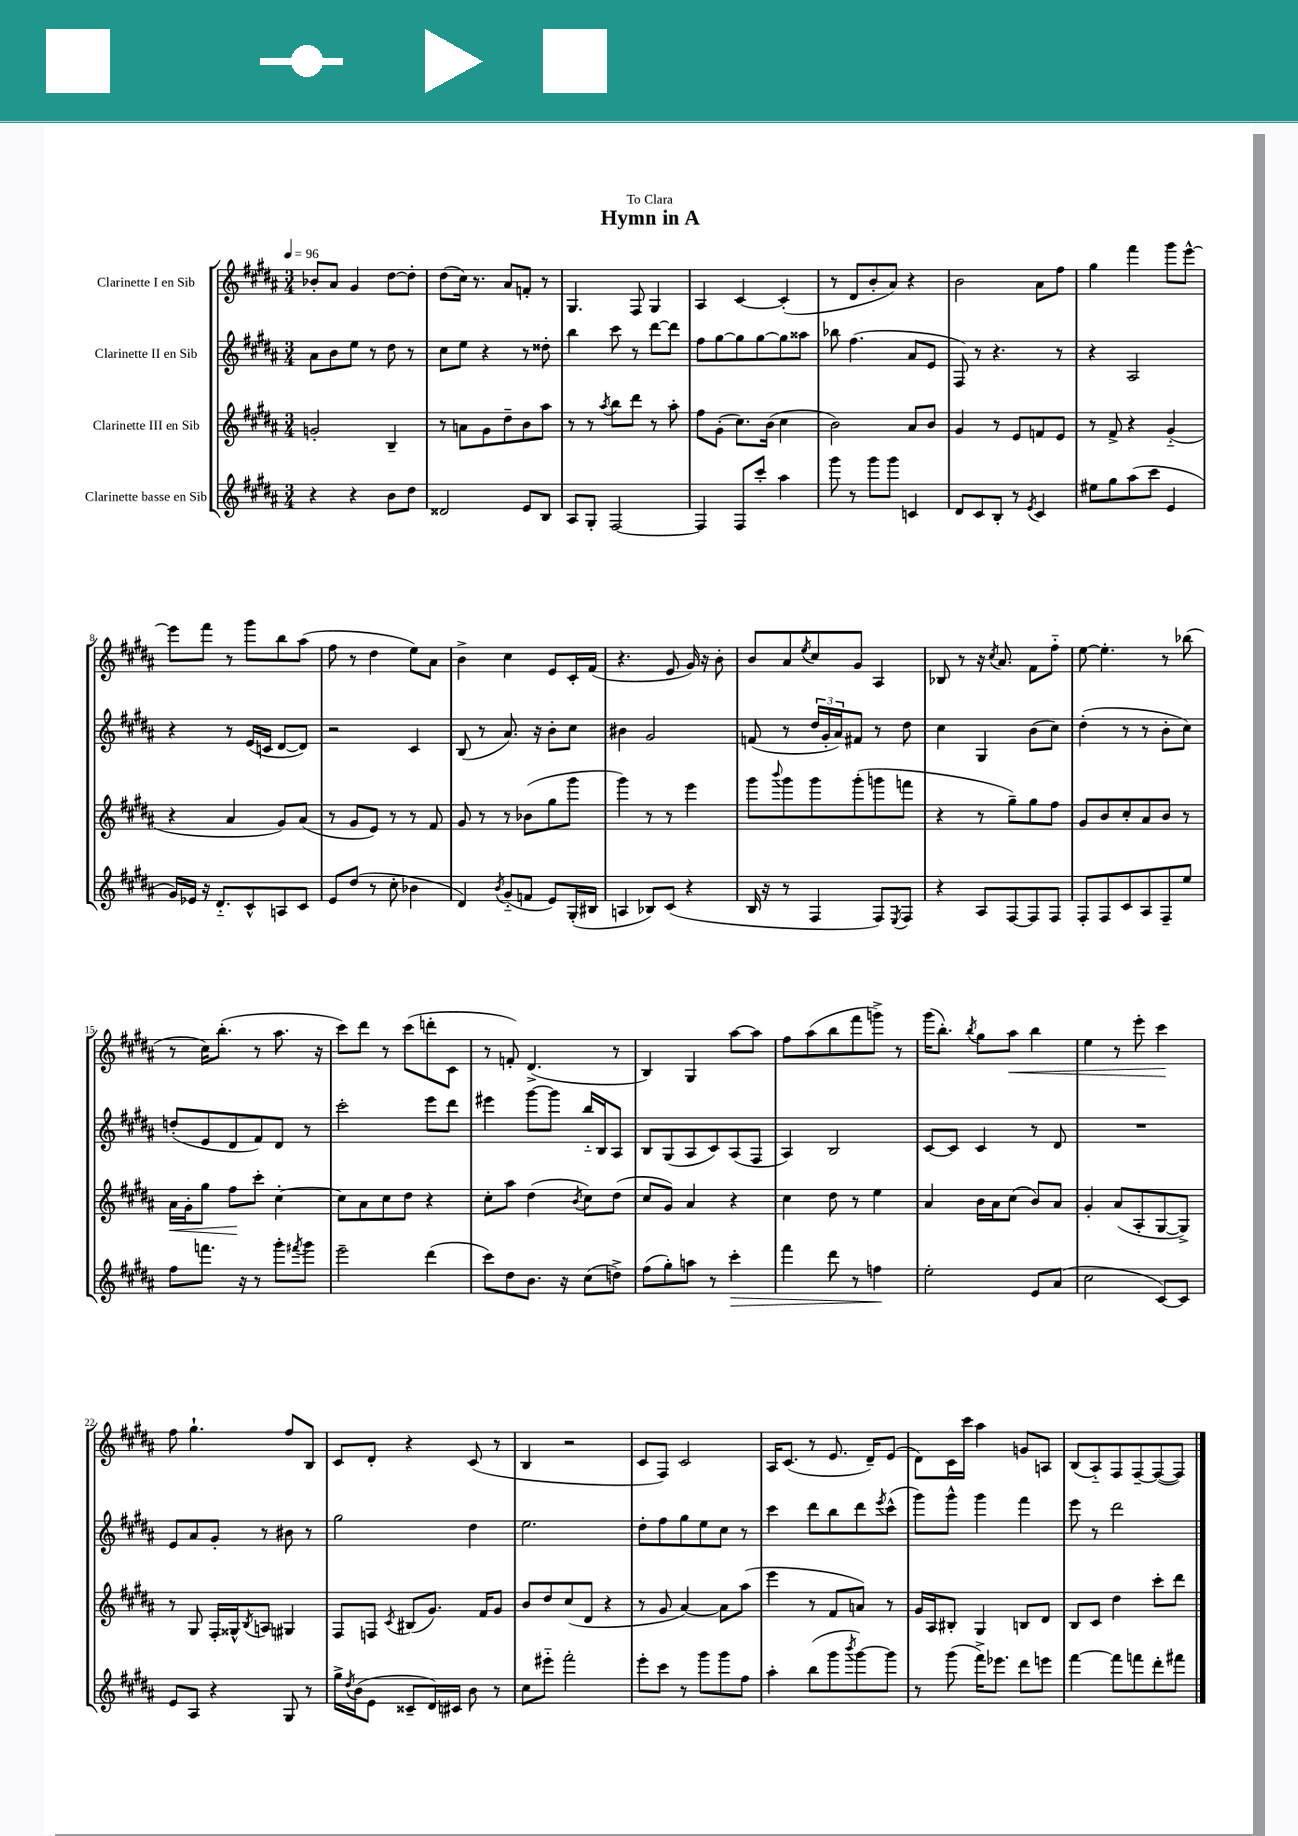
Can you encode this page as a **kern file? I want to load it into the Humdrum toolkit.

**kern	**dynam	**kern	**dynam	**kern	**kern	**dynam
*part4	*part4	*part3	*part3	*part2	*part1	*part1
*staff4	*staff4	*staff3	*staff3	*staff2	*staff1	*staff1
*I"Clarinette basse en Sib	*	*I"Clarinette III en Sib	*	*I"Clarinette II en Sib	*I"Clarinette I en Sib	*
*clefG2	*	*clefG2	*	*clefG2	*clefG2	*
*k[f#c#g#d#a#]	*	*k[f#c#g#d#a#]	*	*k[f#c#g#d#a#]	*k[f#c#g#d#a#]	*
*M3/4	*	*M3/4	*	*M3/4	*M3/4	*
*MM96	*	*MM96	*	*MM96	*MM96	*
=1	=1	=1	=1	=1	=1	=1
4r	.	2gn'/	.	8a#\L	8b-X'/L	.
.	.	.	.	8b\	8a#/J	.
4r	.	.	.	8ee\J	4g#/	.
.	.	.	.	8r	.	.
8b\L	.	4B~/	.	8dd#\	[8dd#\L	.
8dd#\J	.	.	.	8r	8dd#'\J]	.
=2	=2	=2	=2	=2	=2	=2
2d##X/	.	8r	.	8cc#\L	(8dd#\L	.
.	.	8an\L	.	8ee\J	16cc#\Jk)	.
.	.	.	.	.	8.r	.
.	.	8g#\	.	4r	.	.
.	.	8dd#~\	.	.	8a#/L	.
8e/L	.	8b\	.	8r	8fn'/J	.
8B/J	.	8aa#\J	.	8dd##X'\	8r	.
=3	=3	=3	=3	=3	=3	=3
8A#/L	.	8r	.	4bb\	4.G#/	.
8G#'/J	.	8r	.	.	.	.
.	.	8qaa#/	.	.	.	.
[2F#/	.	8bb\L	.	8ccc#\	.	.
.	.	8ddd#\J	.	8r	8F#/	.
.	.	8r	.	[8ddd#\L	4G#/	.
.	.	8aa#'\	.	8ddd#\J]	.	.
=4	=4	=4	=4	=4	=4	=4
4F#/]	.	8ff#\L	.	8ff#\L	4A#/	.
.	.	(8g#'\J	.	[8gg#\	.	.
8F#/L	.	8.cc#\L)	.	8gg#\]	[4c#/	.
8ccc#'/J	.	.	.	[8gg#\	.	.
.	.	(16b\Jk	.	.	.	.
4aa#\	.	4cc#\	.	8gg#\]	(4c#'/]	.
.	.	.	.	8aa##X\J	.	.
=5	=5	=5	=5	=5	=5	=5
8ggg#\	.	2b\)	.	8bb-X\	8r	.
8r	.	.	.	(4.ff#\	8d#/L	.
8ggg#\L	.	.	.	.	8b'/	.
8ggg#\J	.	.	.	.	8a#/J)	.
4cn/	.	8a#/L	.	8a#/L	4r	.
.	.	8b/J	.	8e/J	.	.
=6	=6	=6	=6	=6	=6	=6
8d#/L	.	4g#/	.	8F#/)	2b\	.
8c#/	.	.	.	8r	.	.
8B'/J	.	8r	.	4.r	.	.
8r	.	8e/L	.	.	.	.
8qe/	.	.	.	.	.	.
4c#/	.	8fn/	.	.	8a#\L	.
.	.	8e/J	.	8r	8ff#\J	.
=7	=7	=7	=7	=7	=7	=7
8ee#X\L	.	8r	.	4r	4gg#\	.
8gg#\	.	8f#^/	.	.	.	.
(8aa#\	.	4r	.	2A#/	4fff#\	.
8ccc#\J	.	.	.	.	.	.
4e/	.	(4g#/	.	.	8ggg#\L	.
.	.	.	.	.	[8eee^^\J	.
!!LO:LB:g=z
=8	=8	=8	=8	=8	=8	=8
16g#/LL)	.	4r	.	4r	8eee\L]	.
16e-X/JJ	.	.	.	.	.	.
16r	.	.	.	.	8fff#\J	.
8.d#/L	.	.	.	.	.	.
.	.	4a#/	.	8r	8r	.
8c#^^/	.	.	.	(16e/LL	8ggg#\L	.
.	.	.	.	16cn/JJ	.	.
8An/	.	8g#/L)	.	[8d#/L	8bb\	.
8c#/J	.	(8a#/J	.	8d#/J])	(8aa#\J	.
=9	=9	=9	=9	=9	=9	=9
8e/L	.	8r	.	2r	8ff#\	.
(8dd#/J	.	8g#/L	.	.	8r	.
8r	.	8e/J)	.	.	4dd#\	.
8cc#'\	.	8r	.	.	.	.
4b-X\	.	8r	.	4c#/	8ee\L)	.
.	.	8f#/	.	.	8a#\J	.
=10	=10	=10	=10	=10	=10	=10
4d#/)	.	8g#/	.	(8B/	4b^\	.
.	.	8r	.	8r	.	.
8qb/	.	.	.	.	.	.
(8g#/L	.	8r	.	8.a#/)	4cc#\	.
8fn/J	.	(8b-X\L	.	.	.	.
.	.	.	.	16r	.	.
8e/L)	.	8gg#\	.	8b'\L	8e/L	.
(16G#'/L	.	8ggg#\J	.	8cc#\J	16c#'/L	.
16B#X/JJ	.	.	.	.	(16f#/JJ	.
=11	=11	=11	=11	=11	=11	=11
4An/	.	4ggg#\)	.	4b#X\	4.r	.
8B-X/L)	.	8r	.	2g#/	.	.
(8c#/J	.	8r	.	.	8e/	.
4r	.	4eee\	.	.	16g#/)	.
.	.	.	.	.	16r	.
.	.	.	.	.	8b'\	.
=12	=12	=12	=12	=12	=12	=12
16B/	.	8ggg#\L	.	(8fn/	8b/L	.
16r	.	.	.	.	.	.
.	.	8qqbbb/	.	.	.	.
8r	.	8ggg#\	.	8r	8a#/	.
.	.	.	.	.	8qee/	.
4F#/	.	8ggg#\	.	24dd#/LL	8cc#/	.
.	.	.	.	24g#'/	.	.
.	.	.	.	24a#/J)	.	.
.	.	(8ggg#'\	.	8f#X/J	8g#/J	.
8F#/L)	.	8gggn\	.	8r	4A#/	.
8qE/	.	.	.	.	.	.
8F#/J	.	8fffn\J	.	8dd#\	.	.
=13	=13	=13	=13	=13	=13	=13
4r	.	4r	.	4cc#\	8B-X/	.
.	.	.	.	.	8r	.
8A#/L	.	8r	.	4G#/	16r	.
.	.	.	.	.	8qcc#/	.
.	.	.	.	.	8.a#/	.
[8F#/	.	8gg#~\L)	.	.	.	.
8F#/]	.	8gg#\	.	(8b\L	8f#\L	.
8F#/J	.	8ff#\J	.	8cc#\J)	8ff#\J	.
=14	=14	=14	=14	=14	=14	=14
8F#'/L	.	8g#/L	.	(4dd#'\	[8ee\	.
8F#/	.	8b/	.	.	4.ee'\]	.
8c#/	.	8cc#'/	.	8r	.	.
8A#/	.	8a#/	.	8r	.	.
8F#~/	.	8b/J	.	8b'\L	8r	.
8ee/J	.	8r	.	8cc#\J)	(8bb-X\	.
!!LO:LB:g=z
=15	=15	=15	=15	=15	=15	=15
!	!	!	!LO:HP:b	!	!	!
8ff#\L	.	16a#\LL	<	(8ddn'/L	8r	.
.	.	16g#'\J	.	.	.	.
8.fffn\J	.	8gg#\J	.	8e/	16cc#\KL)	.
.	.	.	.	.	(8.bb'\J	.
.	.	8ff#\L	.	8d#/	.	.
16r	.	.	.	.	.	.
8r	.	8ccc#'\J	[	8f#/)	8r	.
8ggg#'\L	.	[4cc#'\	.	8d#/J	8.aa#\	.
8qfff#X/	.	.	.	.	.	.
8ggg#\J	.	.	.	8r	.	.
.	.	.	.	.	16r	.
=16	=16	=16	=16	=16	=16	=16
2eee~\	.	8cc#\L]	.	2ccc#'\	8ccc#\L)	.
.	.	8a#\	.	.	8ddd#\J	.
.	.	8cc#\	.	.	8r	.
.	.	8dd#\J	.	.	(8ccc#\L	.
(4ddd#\	.	4r	.	8eee\L	8dddn'\	.
.	.	.	.	8ddd#\J	8c#\J	.
=17	=17	=17	=17	=17	=17	=17
8ccc#\L)	.	8cc#'\L	.	4eee#X\	8r	.
8dd#\	.	8aa#\J	.	.	8fn'/)	.
8.b\J	.	(4dd#\	.	[8ggg#\L	(4.d#^/	.
.	.	.	.	8ggg#\J]	.	.
16r	.	.	.	.	.	.
.	.	8qb/	.	.	.	.
(8cc#\L	.	8cc#\L)	.	16bb/LL	.	.
.	.	.	.	16B/J	.	.
8ddn^\J)	.	(8dd#\J	.	8A#/J	8r	.
=18	=18	=18	=18	=18	=18	=18
(8ff#\L	.	8cc#/L	.	8B/L	4B/)	.
8gg#'\)	.	8g#/J)	.	(8G#/	.	.
8aan\J	.	4a#/	.	8A#/	4G#/	.
8r	.	.	.	8c#/)	.	.
!	!LO:HP:b	!	!	!	!	!
4ccc#'\	>	4r	.	(8A#/	[8aa#\L	.
.	.	.	.	8F#/J	8aa#\J]	.
=19	=19	=19	=19	=19	=19	=19
4fff#\	.	4cc#\	.	4A#/)	8ff#\L	.
.	.	.	.	.	(8aa#\	.
8ddd#\	.	8dd#\	.	2B/	8bb\	.
8r	.	8r	.	.	8fff#\	.
4ffn\	.	4ee\	.	.	8gggn^\J)	.
.	.	.	.	.	8r	.
.	]	.	.	.	.	.
=20	=20	=20	=20	=20	=20	=20
2ee'\	.	4a#/	.	[8c#/L	(16ggg#\KL	.
.	.	.	.	.	8.bb'\J)	.
.	.	.	.	8c#/J]	.	.
.	.	.	.	.	8qbb/	.
.	.	16b\LL	.	4c#/	8gg#\L	.
.	.	16a#\J	.	.	.	.
!	!	!	!	!	!	!LO:HP:b
.	.	(8cc#\J	.	.	8aa#\J	<
8e/L	.	8b/L)	.	8r	4bb\	.
(8a#/J	.	8a#/J	.	8d#/	.	.
=21	=21	=21	=21	=21	=21	=21
2cc#\	.	4g#'/	.	2.r	4ee\	.
.	.	(8a#/L	.	.	8r	.
.	.	8A#'/	.	.	8eee'\	.
[8c#/L)	.	[8G#/	.	.	4ccc#\	.
8c#/J]	.	8G#^/J])	.	.	.	.
.	.	.	.	.	.	[
!!LO:LB:g=z
=22	=22	=22	=22	=22	=22	=22
8e/L	.	8r	.	8e/L	8ff#\	.
8A#/J	.	8G#/	.	8a#/	4.gg#`\	.
4r	.	16F#'/LL	.	8g#'/J	.	.
.	.	16G##X^^/J	.	.	.	.
.	.	8qB/	.	.	.	.
.	.	8An/J	.	8r	.	.
8G#/	.	4G#X/	.	8b#X\	8ff#/L	.
8r	.	.	.	8r	8B/J	.
=23	=23	=23	=23	=23	=23	=23
16gg#^\LL	.	8F#/L	.	2gg#\	8c#/L	.
8qdd#/	.	.	.	.	.	.
(16b\J	.	.	.	.	.	.
8e\J	.	8Fn/J	.	.	8d#'/J	.
.	.	8qc#/	.	.	.	.
8c##X~/L	.	(8B#X/L	.	.	4r	.
16d#/L)	.	8.g#/J)	.	.	.	.
16c#X/JJ	.	.	.	.	.	.
8b\	.	.	.	4dd#\	(8c#/	.
.	.	16f#/KL	.	.	.	.
8r	.	8g#/J	.	.	8r	.
=24	=24	=24	=24	=24	=24	=24
8cc#\L	.	8b/L	.	2.ee\	4B/	.
8eee#X\J	.	8dd#/	.	.	.	.
2fff#'\	.	(8cc#/	.	.	2r	.
.	.	8d#/J	.	.	.	.
.	.	4r	.	.	.	.
=25	=25	=25	=25	=25	=25	=25
8eee'\L	.	8r	.	8dd#'\L	8c#/L	.
8ccc#\J	.	8g#/	.	8ff#\	8F#/J)	.
8r	.	[4a#/)	.	8gg#\	2c#/	.
8ggg#\L	.	.	.	8ee\	.	.
8ggg#\	.	8a#\L]	.	8cc#\J	.	.
8ff#\J	.	(8aa#\J	.	8r	.	.
=26	=26	=26	=26	=26	=26	=26
4aa#'\	.	4eee\	.	4ccc#\	16A#/KL	.
.	.	.	.	.	(8.c#/J	.
(8bb\L	.	8r	.	8ddd#\L	8r	.
8ggg#\	.	8f#/L	.	8bb\	8.e/	.
8qbbb/	.	.	.	.	.	.
[8ggg#\)	.	8an/J)	.	8ddd#\	.	.
.	.	.	.	.	16d#~/KL)	.
.	.	.	.	8qeee/	.	.
8ggg#\J]	.	8r	.	(8ccc#^^\J	(8e/J	.
=27	=27	=27	=27	=27	=27	=27
8r	.	16g#/LL	.	8ggg#\L)	8d#\L)	.
.	.	16A#/J	.	.	.	.
(8ggg#\	.	8B#X'/J	.	8ggg#^^\J	16c#\L	.
.	.	.	.	.	16ccc#\JJ	.
16fff#^\KL)	.	4G#/	.	4ggg#\	4aa#\	.
8.eee-X\J	.	.	.	.	.	.
8ddd#\L	.	8Bn/L	.	4fff#\	8gn/L	.
8eeen\J	.	8d#/J	.	.	8An/J	.
=28	=28	=28	=28	=28	=28	=28
[4fff#\	.	8B/L	.	8eee\	(8B/L	.
.	.	8c#/J	.	8r	8A#/)	.
8fff#\L]	.	4dd#\	.	2ddd#\	8F#/	.
8fffn\	.	.	.	.	[8F#~/	.
8ddd#'\	.	8ccc#'\L	.	.	(8F#/_	.
8fff#X\J	.	8ddd#\J	.	.	8F#/J])	.
==	==	==	==	==	==	==
*-	*-	*-	*-	*-	*-	*-
